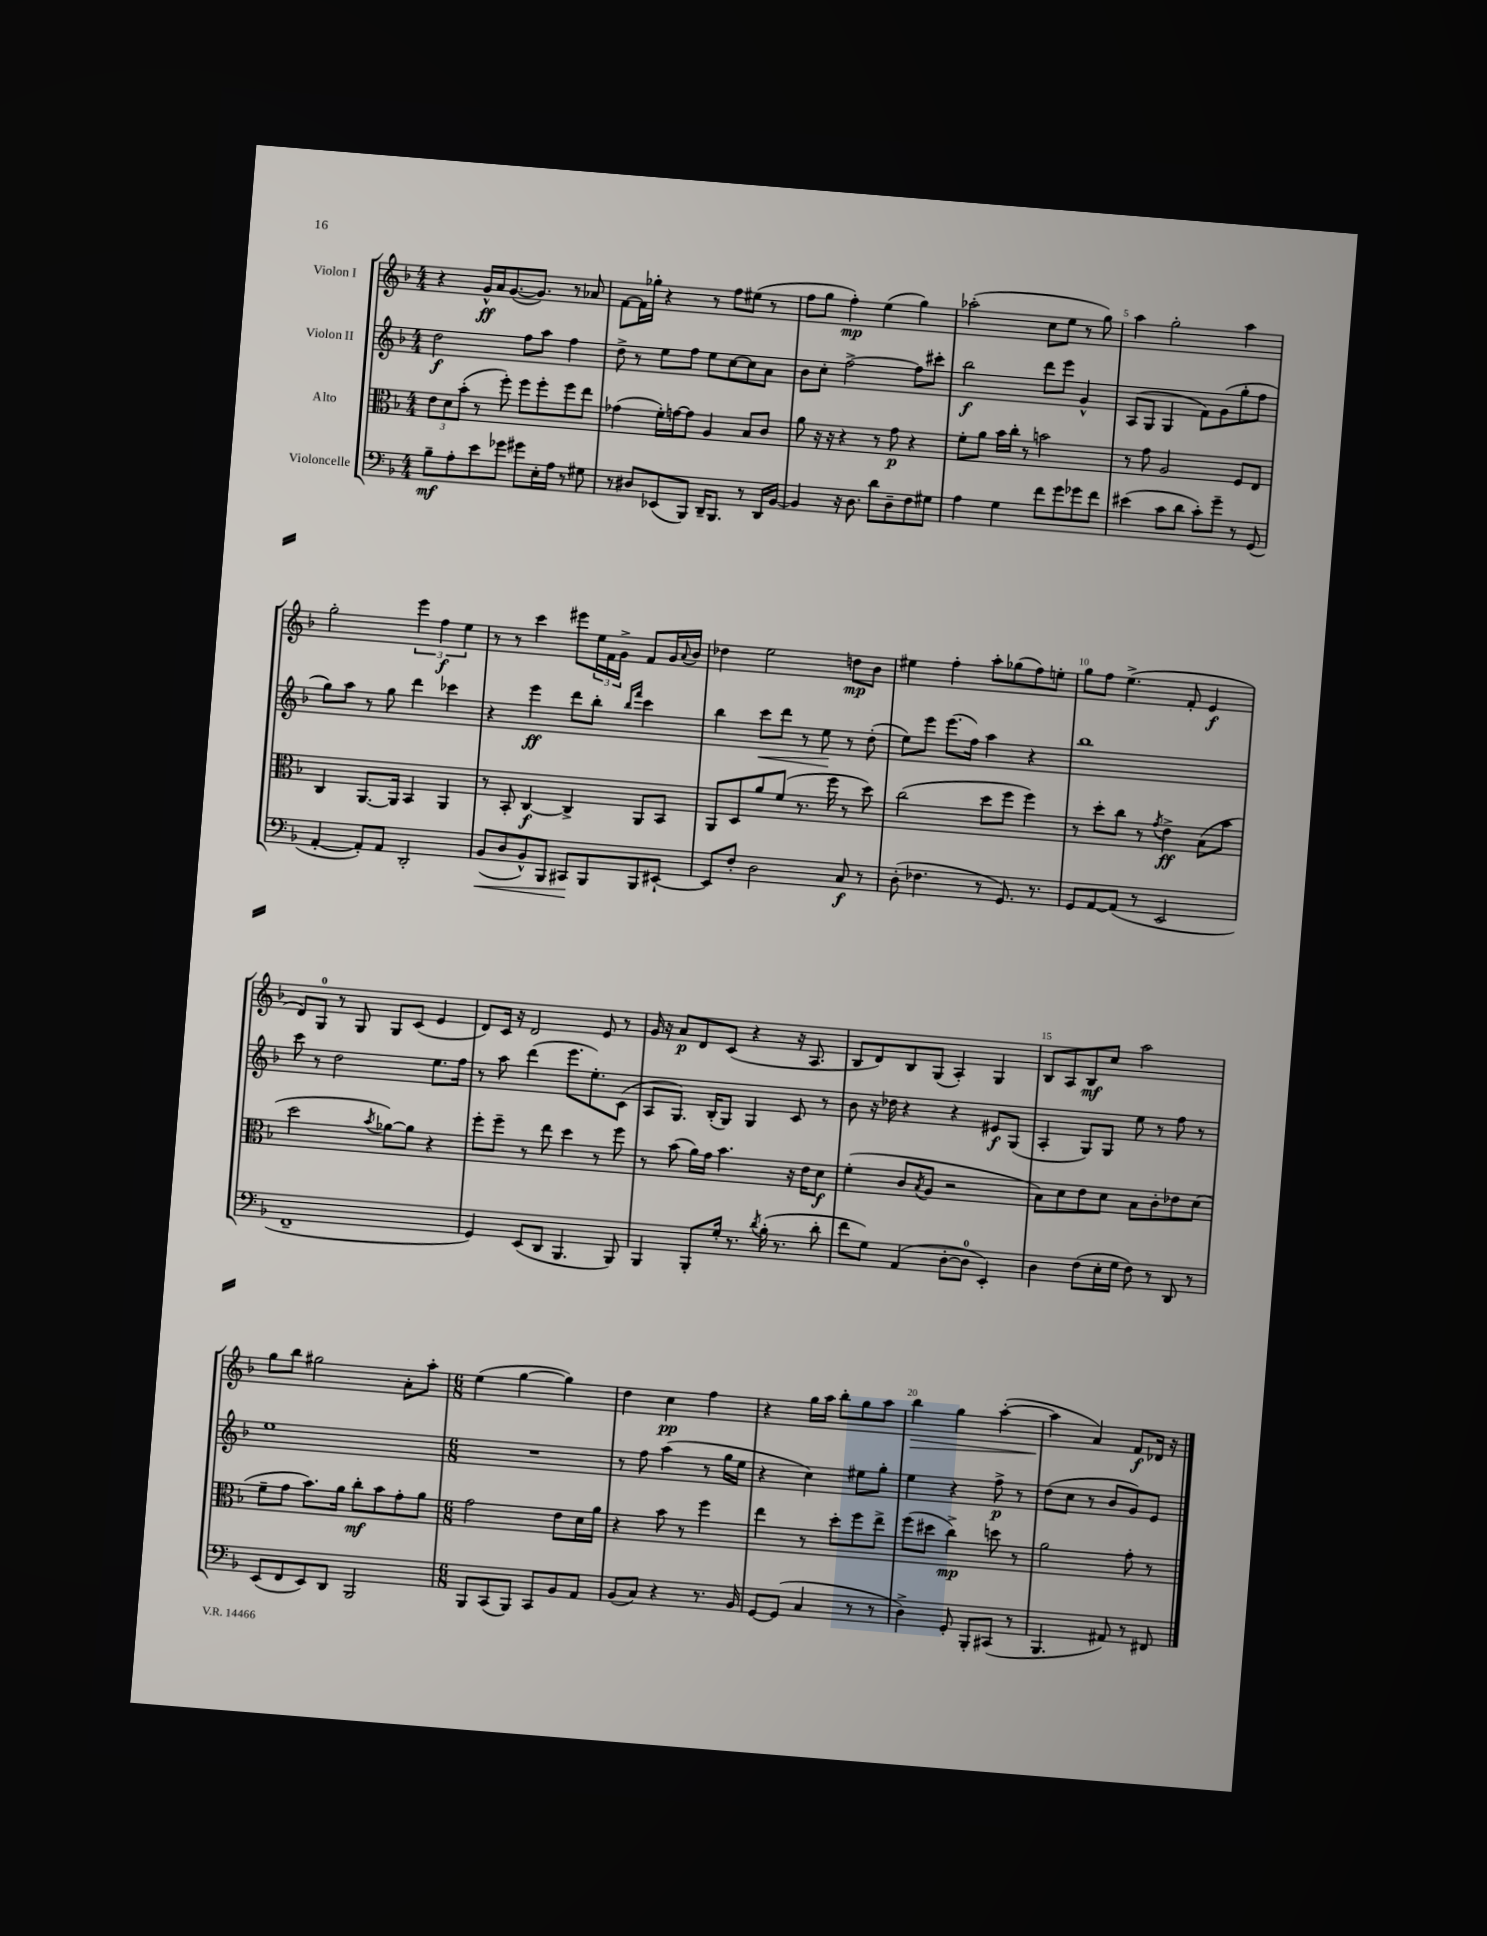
<<
\new StaffGroup <<
\new Staff = "s0" \with { instrumentName = "Violon I" } {
    \clef treble \key f \major \numericTimeSignature \time 4/4
    r4 g'16-^\ff a'16 g'8.~( g'8.) r8 aes'8 |
    f'8~ f'16 ges''16-. r4 r8 f''8 eis''8( r8 |
    f''8 g''8 f''4-.\mp) e''4( g''4) |
    aes''2-.( c''8 e''8 r8 g''8) |
    a''4 g''2-. a''4 |
    g''2-. \tuplet 3/2 { e'''4 f''4\f e''4 } |
    r8 r8 c'''4 eis'''8 \tuplet 3/2 { e''16 f'16 g'16-> } f'8 g'16 \appoggiatura { a'8 } bes'16 |
    des''4 e''2 d''8\mp bes'8 |
    eis''4 f''4-. a''8-. ges''8( f''8) e''8-. |
    g''8 f''8 e''4.->( f'8-. e'4\f |
    d'8) g8-0 r8 g8 g8 c'8( e'4 |
    d'8) c'16 r16 d'2 e'8 r8 |
    g'16 r16 a'8\p d'8 c'8( r4 r16 a8. |
    bes8 d'8) bes8 g8( a4-.) g4 |
    bes8 a8 bes8\mf c''8 a''2 |
    g''8 bes''8 gis''2 a'8-. a''8-. |
    \numericTimeSignature \time 6/8 e''4( g''4~ g''4) |
    d''4 c''4\pp f''4 |
    r4 g''16 a''16 bes''8-. g''8 a''8 |
    bes''4\> g''4 a''4~-.( |
    a''4\! a'4) f'8\f des'16 r16 \bar "|." |
}
\new Staff = "s1" \with { instrumentName = "Violon II" } {
    \clef treble \key f \major \numericTimeSignature \time 4/4
    d''2\f f''8 a''8 f''4 |
    d''8-> r8 e''8 f''8 e''8 c''8~ c''8 a'8 |
    bes'8 c''8-. f''2~-> f''8 cis'''8-. |
    bes''2\f d'''8 e'''8 g'4-^ |
    a8( g8 g4 f'8) g'8( g''8-. f''8 |
    g''8) a''8 r8 g''8 d'''4 ces'''4 |
    r4 e'''4\ff d'''8 bes''8-. \grace { bes''16 f'''16 } c'''4 |
    bes''4 c'''8\< d'''8 r8 e''8\! r8 d''8-.( |
    e''8) e'''8 e'''8.( f''16) a''4 r4 |
    bes''1 |
    c'''8 r8 d''2 e''8. f''16 |
    r8 a''8 d'''4( e'''8. e''8.-.) c'8( |
    a8 g8.) bes16-.( g8) g4 c'8 r8 |
    bes'8 r16 des''16 r4 r4 eis'8\f g8( |
    a4-. g8) g8 e''8 r8 f''8 r8 |
    e''1 |
    \numericTimeSignature \time 6/8 R2. |
    r8 f''8 a''4( r8 g''16 e''16 |
    r4 c''4) eis''8 g''8-. |
    e''4 r4 f''8->\p r8 |
    d''8( c''8 r8 bes'8 g'8) e'8 \bar "|." |
}
\new Staff = "s2" \with { instrumentName = "Alto" } {
    \clef alto \key f \major \numericTimeSignature \time 4/4
    \tuplet 3/2 { e'8 d'8 bes'8-.( } r8 f''8-.) f''8 f''8-. f''8 e''8 |
    ges'4( f'16-.) g'16~ g'8 a4 bes8 c'8 |
    a'8 r16 r16 r4 r8 g'8\p r4 |
    f'8-. a'8 bes'16 c''16-. r8 b'2 |
    r8 g'8 a2 f8 e8 |
    c4 a,8.~ a,16 bes,4 a,4 |
    r8 bes,8-. c4~\f c4-> a,8 bes,8 |
    a,8 d8 a'8 f'8( r8. f''16 r8 d''8) |
    c''2( d''8 f''8 f''4) |
    r8 d''8-. c''8 r8 \acciaccatura { g'8 } e'4->\ff bes8( bes'8 |
    d''2 \acciaccatura { bes'8 } aes'8~) aes'8 r4 |
    f''8-. f''8-- r8 e''8 d''4 r8 f''8 |
    r8 bes'8( a'16) g'16 bes'4. r16 e'16 d'8\f |
    f'4-.( c'8 \acciaccatura { bes8 } a8 r2 |
    bes8) d'8 e'8 d'8 bes8 c'8-. ees'8 d'8( |
    f'8-- g'8 bes'8.) a'16 c''8-.\mf bes'8 g'8-. a'8 |
    \numericTimeSignature \time 6/8 g'2 e'8 d'16 a'16 |
    r4 bes'8 r8 f''4 |
    e''4 r8 d''8-. f''8 e''8-> |
    f''8( dis''8 c''4->\mp) d''8 r8 |
    a'2 g'8-. r8 \bar "|." |
}
\new Staff = "s3" \with { instrumentName = "Violoncelle" } {
    \clef bass \key f \major \numericTimeSignature \time 4/4
    bes8--\mf a8-. e'8 ges'8 gis'8 e16-. a16 r8 gis8 |
    r8 dis8 ees,8( bes,,8) d,16-- bes,,8. r8 d,16 bes,16~ |
    bes,4 r16 d8. d'8 d8-- f8 gis8 |
    a4 g4 f'8 g'8 ges'8 f'8 |
    eis'4( c'8 d'8 c'8-.) g'8-- r8 g,8( |
    a,4~-. a,8-.) a,8 d,2-. |
    bes,8\<( d8 bes,8-^) bes,,8 cis,8\! bes,,8 bes,,8 eis,8~-! |
    eis,8 f8-. d2 c8\f r8 |
    d8-.( fes4. r8 g,8.) r8. |
    g,8 a,8~ a,8( r8 e,2 |
    f,1-- |
    g,4) e,8( d,8 bes,,4. bes,,8) |
    bes,,4 bes,,8-. g16-. r8. \acciaccatura { d'8 } bes16-.( r8. d'8-. |
    f'8 g8) a,4( d8~-. d8-0 e,4-.) |
    d4 f8( e16-. g16 f8) r8 d,8 r8 |
    e,8( f,8 e,8) d,8 bes,,2 |
    \numericTimeSignature \time 6/8 bes,,8 c,8( bes,,8) c,8 bes,8 a,8 |
    bes,8( c8) r4 r8. bes,16 |
    g,8~ g,8( c4 r8 r8 |
    d4->) g,8-. bes,,8-. cis,8( r8 |
    bes,,4. ais,8) r8 fis,8 \bar "|." |
}
>>
>>
\layout { \context { \Score \override BarNumber.break-visibility = ##(#f #t #t) barNumberVisibility = #(every-nth-bar-number-visible 5) } }
